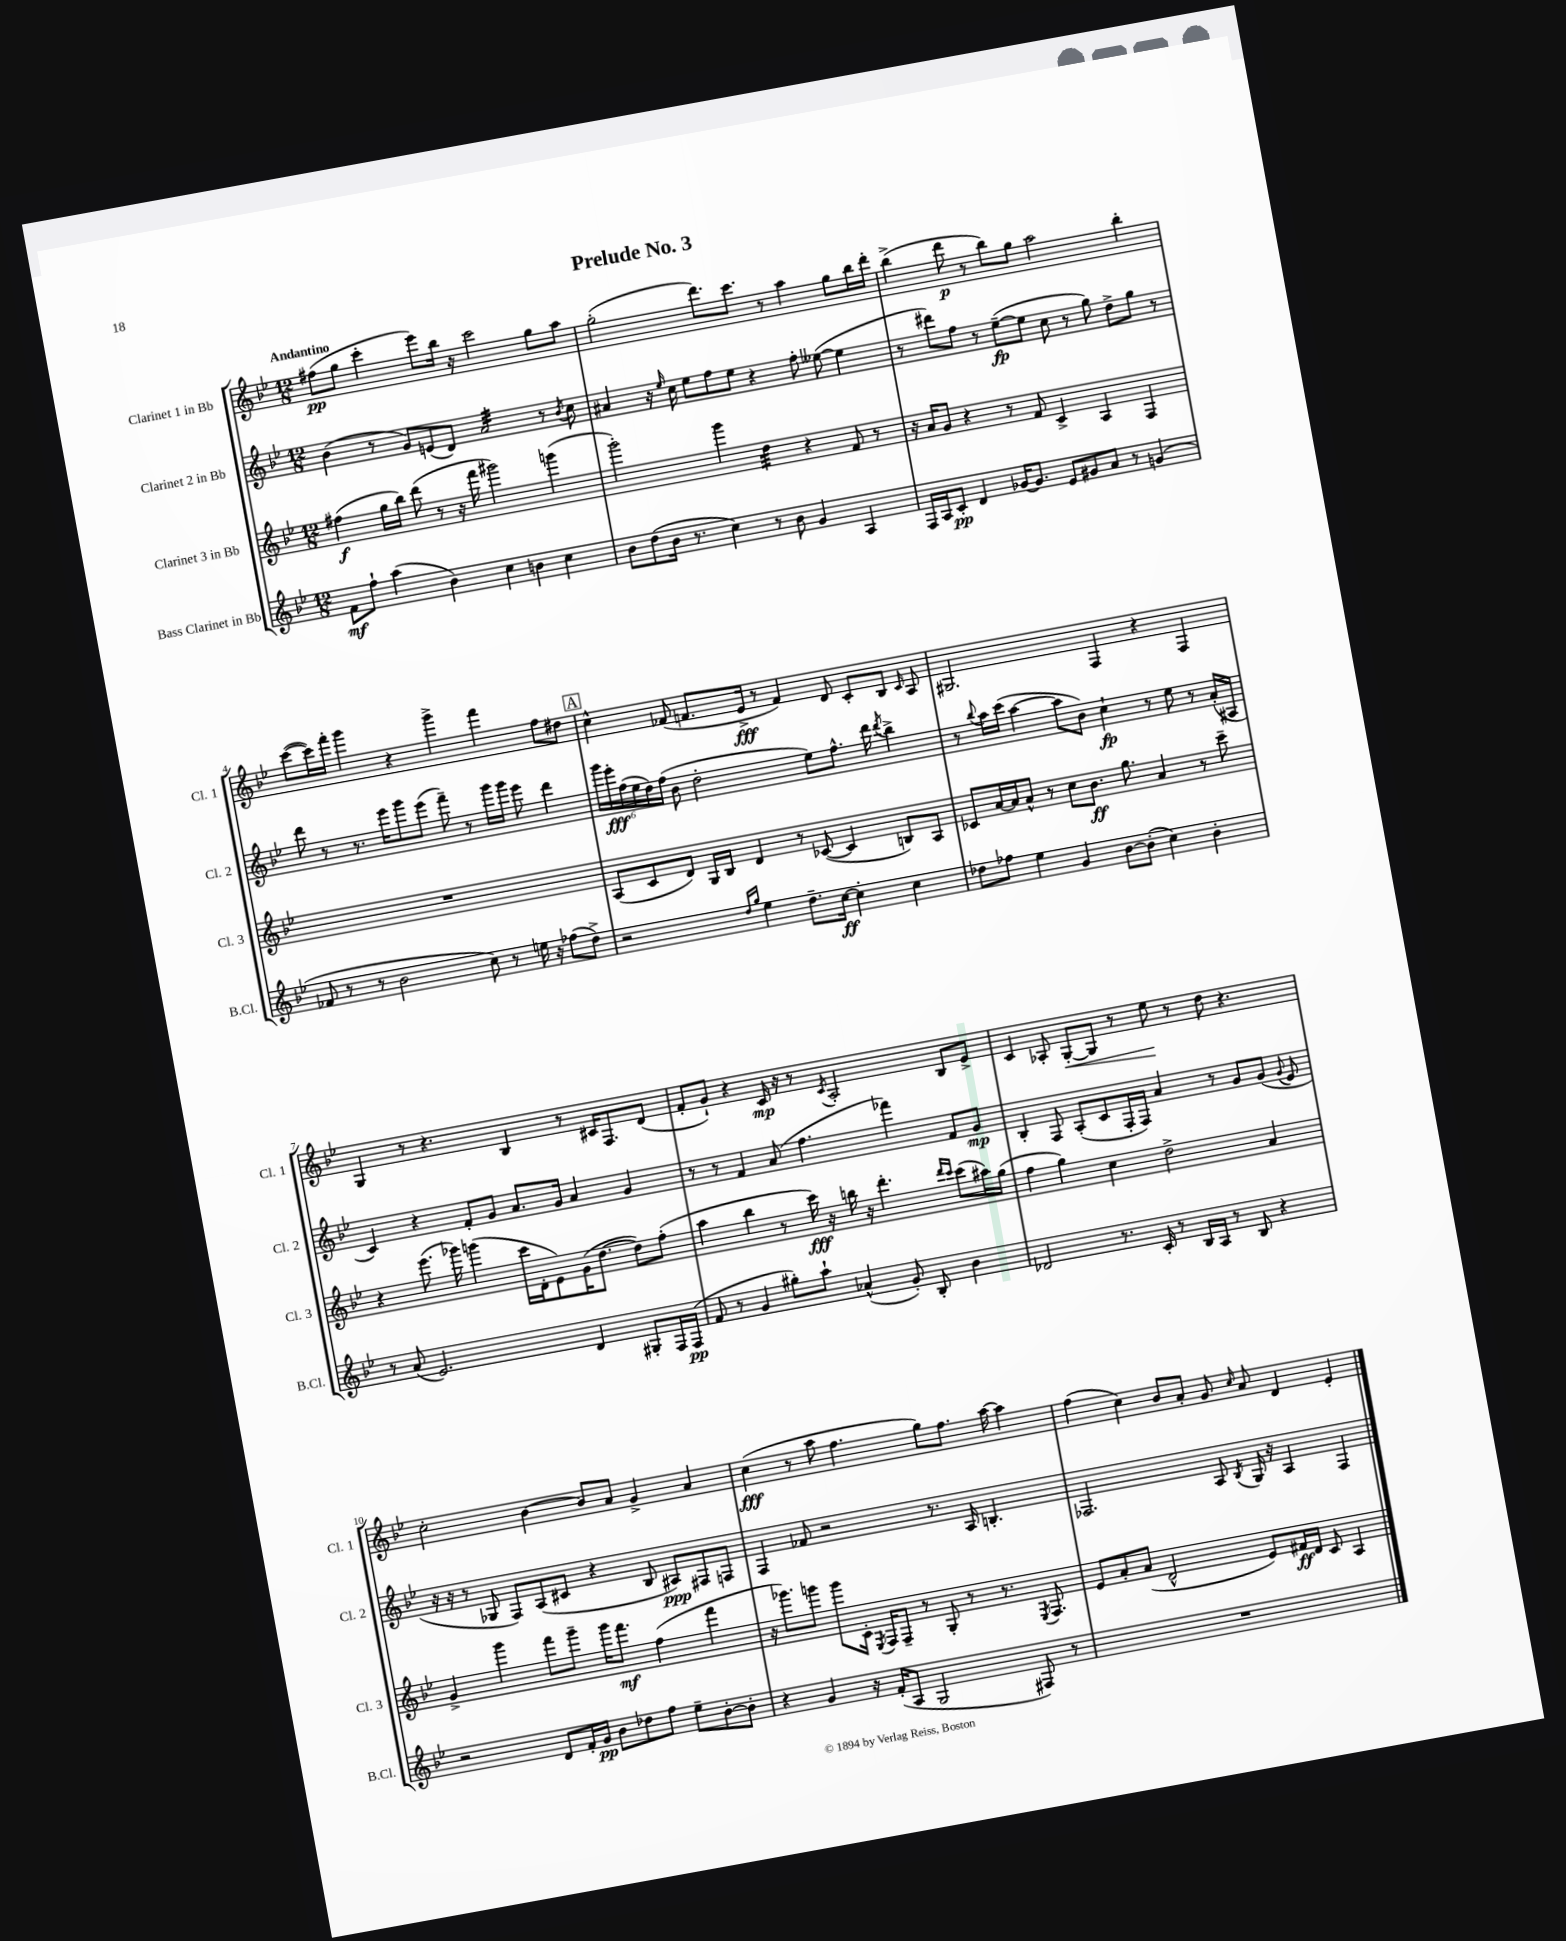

**kern	**kern	**kern	**kern
*staff4	*staff3	*staff2	*staff1
*clefG2	*clefG2	*clefG2	*clefG2
*k[b-e-]	*k[b-e-]	*k[b-e-]	*k[b-e-]
*M12/8	*M12/8	*M12/8	*M12/8
8f	(4ff#	(4b-	(8ff#
8ff`	.	.	8gg
(4aa	16gg	8r	4ccc'
.	16bb-)	.	.
.	(8ddd	8g)	.
4b-)	8r	(8e	8eee-)
.	16r	8d)	16bb-
.	16fff	.	16r
4cc	2ggg#)	2a	2ccc
4b	.	.	.
4cc	(4ggg	8r	8gg
.	.	8qb-	.
.	.	8cc	8aa
=	=	=	=
8b-	2ggg')	4a#	(2gg'
(8dd	.	.	.
16b-	.	16r	.
.	.	16qqee-	.
8.r	.	16cc	.
.	.	8ee-	.
4cc)	4ggg	8ff	8.ddd)
.	.	8ee-	.
.	.	.	8.ccc
8r	4dd	4r	.
8b-	.	.	8r
4g	4r	8ff'	4aa
.	.	([8ee--	.
4A	8f	4ee--]	8gg
.	8r	.	16bb-
.	.	.	16ddd'
=	=	=	=
16F	16r	8r	(4bb-^
16A	16a	.	.
8c'	8g	8ddd#)	.
4d	4r	8ff	8ddd
.	.	8r	8r
[16g-	8r	([8ee-~	8bb-)
8.g-]	.	.	.
.	8f	8ee-]	8gg
8e-	4c^	8cc	2aa
8g#	.	8r	.
8a	4A	8gg)	.
8r	.	8dd^	.
(4g	4F	8gg	4bb-'
.	.	8r	.
=	=	=	=
8f-	1.r	8ddd	([8ccc
8r	.	8r	16ccc])
.	.	.	16fff'
8r	.	8.r	4ggg
2b-	.	.	.
.	.	16eee-	.
.	.	8ggg	4r
.	.	(8eee-	.
.	.	8fff~)	4ggg^
8cc)	.	8r	.
8r	.	16ggg	4fff
.	.	16ggg	.
16ee	.	8eee-	.
16r	.	.	.
(8ff-	.	4ddd	8ff
8dd^)	.	.	8dd#
=	=	=	=
2r	(8A	24ggg	4cc^^
.	.	24eee-'	.
.	.	(24ff	.
.	8c	24ee-	.
.	.	24dd)	.
.	.	(24ff	.
.	8d)	8b-	(8f-
.	16G	2dd'	8.f
.	16B-	.	.
16qqdd	.	.	.
16qqgg	.	.	.
4ee-	4d	.	.
.	.	.	16e-^
.	.	.	8r
8.dd~	8r	.	4f)
.	([8c-	8ee-)	.
[16cc	.	.	.
4cc']	4c-]	8.ff^^	8d
.	.	.	8c'
.	.	16ddd	.
.	.	8qddd	.
4cc	8B)	4bb-^	8B-
.	.	.	16qqc
.	8A	.	8A
=	=	=	=
8dd-	8c-	8r	2.G#
.	.	8qqbb-	.
8ff-	[16a	16aa	.
.	16a]	(16ccc	.
4ee-	8a^^	[4aa	.
.	8r	.	.
4g	8cc	8aa]	.
.	8.b-	8b-)	.
[8b-	.	4cc`	4F
.	8.gg	.	.
(8b-']	.	.	.
4cc)	4a	8r	4r
.	.	8ee-	.
4b-'	8r	8r	4F
.	8ccc~	(16a'	.
.	.	16A#	.
=	=	=	=
8r	4r	4c)	4G
(8a	.	.	.
2.e-)	(8.eee-	4r	8r
.	.	.	4.r
.	16ggg-)	.	.
.	(4ggg	8f'	.
.	.	8g	.
.	16ccc	8.a	4B-
.	16d'	.	.
.	8e-)	.	.
.	.	16g	.
4d	(16g	4a	8r
.	[8.dd	.	.
.	.	.	16c#
.	.	.	8.F
8G#'	8dd])	4g	.
16F	(8ff'	.	(8d
(16F	.	.	.
=	=	=	=
8f	4aa	8r	8f'
8r	.	8r	8g`)
4g	4bb-	4f	4r
8gg#')	8r	(8a	16c
.	.	.	16r
8aa`	16ccc)	4.ff	8r
.	16r	.	.
.	.	.	8qc
(4a-^^	16bb	.	2A'
.	16r	.	.
.	4.ddd'	.	.
8g')	.	4fff-)	.
8B-'	.	.	.
.	16qqddd	.	.
.	16qqccc	.	.
4b-	(8ccc	8f	8B-
.	16aa#)	8g	8e-^
.	(16gg	.	.
=	=	=	=
2d-	4ff	4B-'	4c
.	4gg)	8F	8A-'
.	.	(8A'	[8G'
8.r	4cc	8c	8G]
.	.	16F'	8r
16c'	.	16F)	.
8r	2dd^	4a	8ee-
16B-	.	.	8r
16A	.	.	.
8r	.	8r	8dd
8B-	.	8g	4.r
4r	4a	(8g	.
.	.	8qqg	.
.	.	8e-	.
=	=	=	=
2r	4g^	16r	2cc'
.	.	16r	.
.	.	8r	.
.	4ggg	8G-	.
.	.	8F)	.
8d	8fff	(8A	[4b-
16f'	8ggg~	8c#	.
16g	.	.	.
8b-	16ggg	4r	8b-]
.	8.fff	.	.
8dd-	.	.	8a
8ff	(4ff	8B-	4g^
8ee-~	.	8A#)	.
[8b-'	4fff	8F#	4a
8b-']	.	8F	.
=	=	=	=
4r	16r	4F	(4cc
.	8.ggg-)	.	.
4g	8ggg	8f-	8r
.	8ggg	2r	8aa
16r	16c'	.	4.ff
.	8qE-	.	.
(16f'	16F	.	.
8A	8F~	.	.
2G	8r	.	.
.	8G'	8.r	8gg)
.	8r	.	8.ff
.	.	16A	.
.	8.r	4.B'	.
.	.	.	[16aa
8F#)	.	.	4aa]
.	8qE-	.	.
.	8.F	.	.
8r	.	.	.
=	=	=	=
1.r	8e-	2.F-	(4ff
.	8a'	.	.
.	(8a	.	4cc)
.	2d^^	.	.
.	.	.	8b-
.	.	.	8a'
.	.	8A	8g
.	.	8qB-	16qqcc
.	8e-)	16G	8a
.	.	16r	.
.	16f#	4A	4d
.	16d	.	.
.	8c	.	.
.	4A	4F-	4e-'
==	==	==	==
*-	*-	*-	*-
